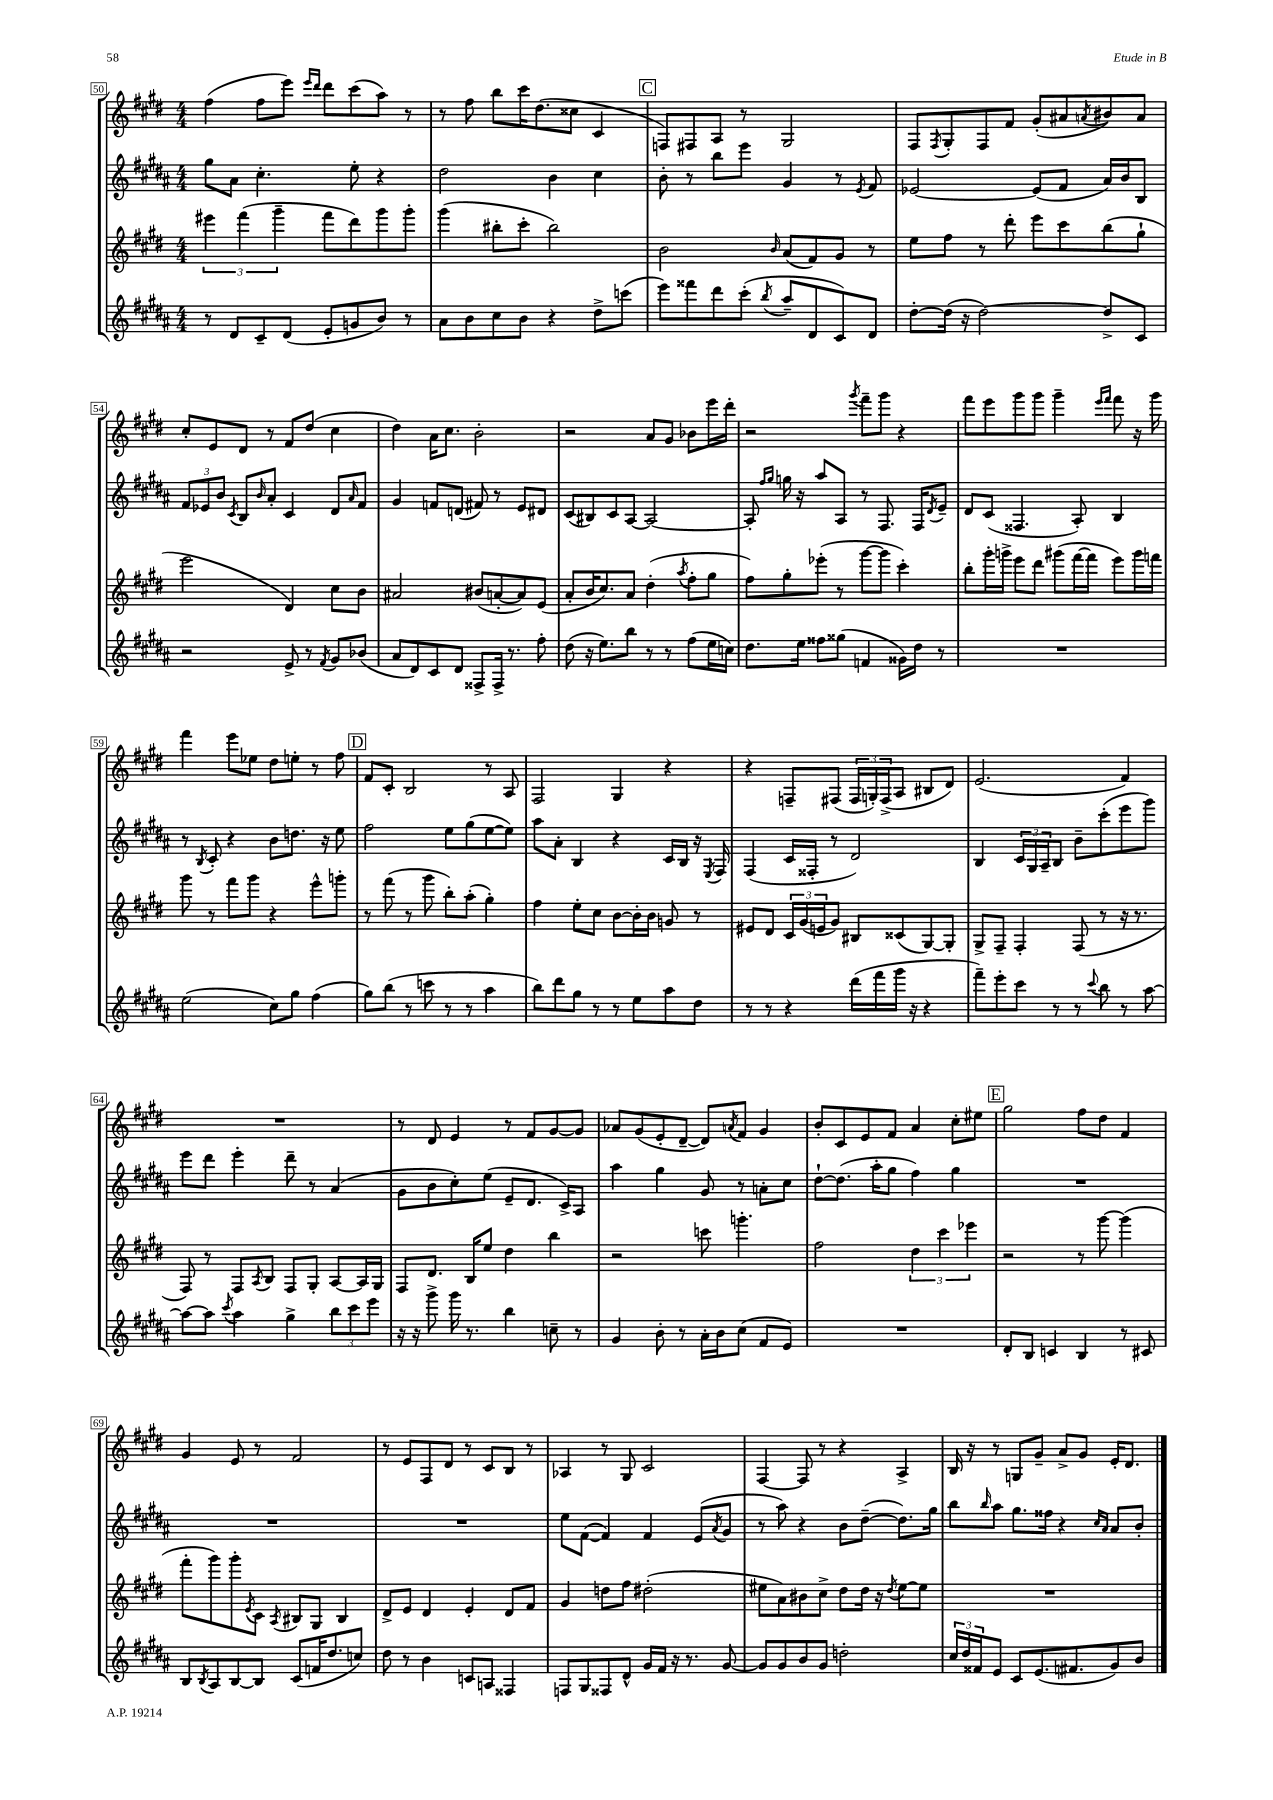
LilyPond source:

<<
\new StaffGroup <<
\new Staff = "s0" {
    \clef treble \key e \major \numericTimeSignature \time 4/4
    fis''4( fis''8 e'''8) \grace { e'''16 dis'''16 } dis'''8 cis'''8( a''8) r8 |
    r8 fis''8 b''8 cis'''16 dis''8.( cisis''8 cis'4 |
    \mark \markup { \box "C" } f8) fis8 a8 r8 gis2 |
    fis8 \acciaccatura { fis8 } gis8-. fis8 fis'8 gis'8-.( ais'8 \acciaccatura { a'8 } bis'8) a'8 |
    cis''8-. e'8 dis'8 r8 fis'8 dis''8( cis''4 |
    dis''4) a'16 cis''8. b'2-. |
    r2 a'8 gis'8 bes'8 e'''16 dis'''16-. |
    r2 \acciaccatura { gis'''8 } fis'''8-- gis'''8 r4 |
    fis'''8 e'''8 gis'''8 gis'''8 gis'''4-- \grace { e'''16 fis'''16 } fis'''8 r16 gis'''16 |
    fis'''4 e'''8 ees''8 dis''8 e''8-. r8 fis''8 |
    \mark \markup { \box "D" } fis'8 cis'8-. b2 r8 a8 |
    fis2 gis4 r4 |
    r4 f8-- fis8( \tuplet 3/2 { fis16 g16-.) fis16->( } a8 bis8 dis'8) |
    e'2.( fis'4) |
    R1 |
    r8 dis'8 e'4 r8 fis'8 gis'8~ gis'8 |
    aes'8 gis'8( e'8-. dis'8~-- dis'8) \acciaccatura { a'8 } fis'8 gis'4 |
    b'8-. cis'8 e'8 fis'8 a'4 cis''8-. eis''8 |
    \mark \markup { \box "E" } gis''2 fis''8 dis''8 fis'4 |
    gis'4 e'8 r8 fis'2 |
    r8 e'8 fis8 dis'8 r8 cis'8 b8 r8 |
    aes4 r8 gis8 cis'2 |
    fis4~ fis8 r8 r4 a4-> |
    b16 r16 r8 g8 gis'8-- a'8-> gis'8 e'16-. dis'8. \bar "|." |
}
\new Staff = "s1" {
    \clef treble \key b \major \numericTimeSignature \time 4/4
    gis''8 ais'8 cis''4.-. e''8-. r4 |
    dis''2 b'4 cis''4 |
    \mark \markup { \box "C" } b'8-. r8 b''8 e'''8 gis'4 r8 \acciaccatura { e'8 } fis'8 |
    ees'2~ ees'8( fis'8 ais'16) b'16 b8 |
    \tuplet 3/2 { fis'8 ees'8 b'8 } \acciaccatura { cis'8 } b8 \grace { b'16 } ais'8-. cis'4 dis'8 \grace { ais'16 } fis'8 |
    gis'4 f'8 d'8( fis'8) r8 e'8 dis'8 |
    cis'8( bis8) cis'8 ais8~ ais2~ |
    ais8-. \grace { fis''16 gis''16 } g''16 r16 ais''8 ais8 r8 fis8. fis16 \acciaccatura { dis'8 } e'8-- |
    dis'8 cis'8( fisis4. ais8-.) b4 |
    r8 \acciaccatura { b8 } cis'8-. r4 b'8 d''8. r16 e''8 |
    \mark \markup { \box "D" } fis''2 e''8 gis''8( e''8~ e''8) |
    ais''8 ais'8-. b4 r4 cis'16 b16 r16 \acciaccatura { e8 } fis16 |
    fis4( cis'16 fisis16-. r8 dis'2) |
    b4 \tuplet 3/2 { cis'16 gis16 ais16-- } b8 b'8-- cis'''8-.( e'''8 gis'''8) |
    e'''8 dis'''8 e'''4-. dis'''8-- r8 ais'4( |
    gis'8 b'8 cis''8-.) e''8( e'8-- dis'8. cis'16->) ais8 |
    ais''4 gis''4 gis'8 r8 a'8-. cis''8 |
    dis''8~-! dis''8.( ais''16-. gis''8 fis''4) gis''4 |
    \mark \markup { \box "E" } R1 |
    R1 |
    R1 |
    e''8 fis'8~( fis'4) fis'4 e'8( \acciaccatura { ais'8 } gis'8 |
    r8 ais''8) r4 b'8 dis''8~--( dis''8.) gis''16 |
    b''8 \grace { b''16 } ais''8 gis''8. fisis''16 r4 \grace { cis''16 ais'16 } ais'8 b'8-. \bar "|." |
}
\new Staff = "s2" {
    \clef treble \key e \major \numericTimeSignature \time 4/4
    \tuplet 3/2 { eis'''4 fis'''4( gis'''4-- } fis'''8 dis'''8) gis'''8 gis'''8-. |
    gis'''4( bis''8-. cis'''8-. bis''2) |
    \mark \markup { \box "C" } b'2 \grace { b'16 } a'8( fis'8) gis'8 r8 |
    e''8 fis''8 r8 dis'''8-. e'''8 cis'''8 b''8( gis''8-! |
    e'''2 dis'4) cis''8 b'8 |
    ais'2 bis'8( a'8~-. a'8) e'8( |
    a'8-. b'16 cis''8.) a'8 dis''4-.( \acciaccatura { a''8 } fis''8-. gis''8 |
    fis''8) gis''8-. ees'''8-.( r8 gis'''8~ gis'''8 cis'''4-.) |
    b''8-. gis'''16-. g'''16-> e'''8 dis'''8 gis'''8( fis'''16~ fis'''16 e'''8) gis'''16 f'''16 |
    gis'''8 r8 fis'''8 gis'''8 r4 e'''8-^ g'''8-. |
    \mark \markup { \box "D" } r8 fis'''8( r8 gis'''8 b''8-.) a''8-.( gis''4-.) |
    fis''4 e''8-. cis''8 b'8~ b'16-. b'16 g'8 r8 |
    eis'8 dis'8 \tuplet 3/2 { cis'16 gis'16( e'16 } gis'8) bis8 cisis'8( gis8~) gis8-. |
    gis8-> fis8-- fis4-. fis8( r8 r16 r8. |
    fis8) r8 fis8 \acciaccatura { a8 } b8 fis8 gis8-. a8~ a16 gis16 |
    fis8 dis'8. b16 e''8 dis''4 b''4 |
    r2 c'''8 g'''4.-. |
    fis''2 \tuplet 3/2 { dis''4 cis'''4 ees'''4 } |
    \mark \markup { \box "E" } r2 r8 gis'''8~ gis'''4( |
    fis'''8-. gis'''8) gis'''8-. \acciaccatura { e'8 } cis'8 \acciaccatura { a8 } bis8 gis8 bis4 |
    dis'8-> e'8 dis'4 e'4-. dis'8 fis'8 |
    gis'4 d''8 fis''8 dis''2-.( |
    eis''8 a'8) bis'8 cis''8-> dis''8 dis''16 r16 \acciaccatura { dis''8 } eis''8~ eis''8 |
    R1 \bar "|." |
}
\new Staff = "s3" {
    \clef treble \key b \major \numericTimeSignature \time 4/4
    r8 dis'8 cis'8-- dis'8( e'8-. g'8 b'8) r8 |
    ais'8 b'8 cis''8 b'8 r4 dis''8-> c'''8( |
    \mark \markup { \box "C" } e'''8) fisis'''8 dis'''8 cis'''8-.( \acciaccatura { b''8 } ais''8-- dis'8 cis'8) dis'8 |
    dis''8~-. dis''16( r16 dis''2~) dis''8-> cis'8 |
    r2 e'8-> r8 \acciaccatura { fis'8 } gis'8 bes'8( |
    ais'8 dis'8) cis'8 dis'8 fisis8-> fisis16-> r8. fis''8-. |
    dis''8( r16 e''8.) b''8 r8 r8 fis''8( e''16 c''16) |
    dis''8. e''16 fisis''8 gisis''8( f'4 gisis'16) dis''16 r8 |
    R1 |
    e''2( cis''8) gis''8 fis''4( |
    \mark \markup { \box "D" } gis''8) b''8( r8 c'''8 r8 r8 ais''4 |
    b''8) dis'''8 gis''8 r8 r8 e''8 ais''8 dis''8 |
    r8 r8 r4 dis'''16( fis'''16 gis'''16 r16 r4 |
    fis'''8--) e'''8-. cis'''8 r8 r8 \appoggiatura { cis'''8 } b''8 r8 ais''8~ |
    ais''8~ ais''8 \acciaccatura { cis'''8 } ais''4 gis''4-> \tuplet 3/2 { b''8 cis'''8 e'''8 } |
    r16 r16 gis'''8-> gis'''16 r8. b''4 c''8-- r8 |
    gis'4 b'8-. r8 ais'16-. b'16 cis''8( fis'8 e'8) |
    R1 |
    \mark \markup { \box "E" } dis'8-. b8 c'4 b4 r8 cis'8 |
    b8 \acciaccatura { b8 } ais8 b8~ b8 cis'8( f'16 dis''8. c''8) |
    dis''8 r8 b'4 c'8 a8 fisis4 |
    f8 gis8 fisis8 dis'8-^ gis'16 fis'16 r16 r8. gis'8~ |
    gis'8 gis'8 b'8 gis'8 d''2-. |
    \tuplet 3/2 { cis''16 dis''16 fisis'16 } e'8 cis'8 e'8.( fis'8. gis'8) b'8 \bar "|." |
}
>>
>>
\layout { \context { \Score currentBarNumber = #50 \override BarNumber.stencil = #(make-stencil-boxer 0.1 0.3 ly:text-interface::print) } }
